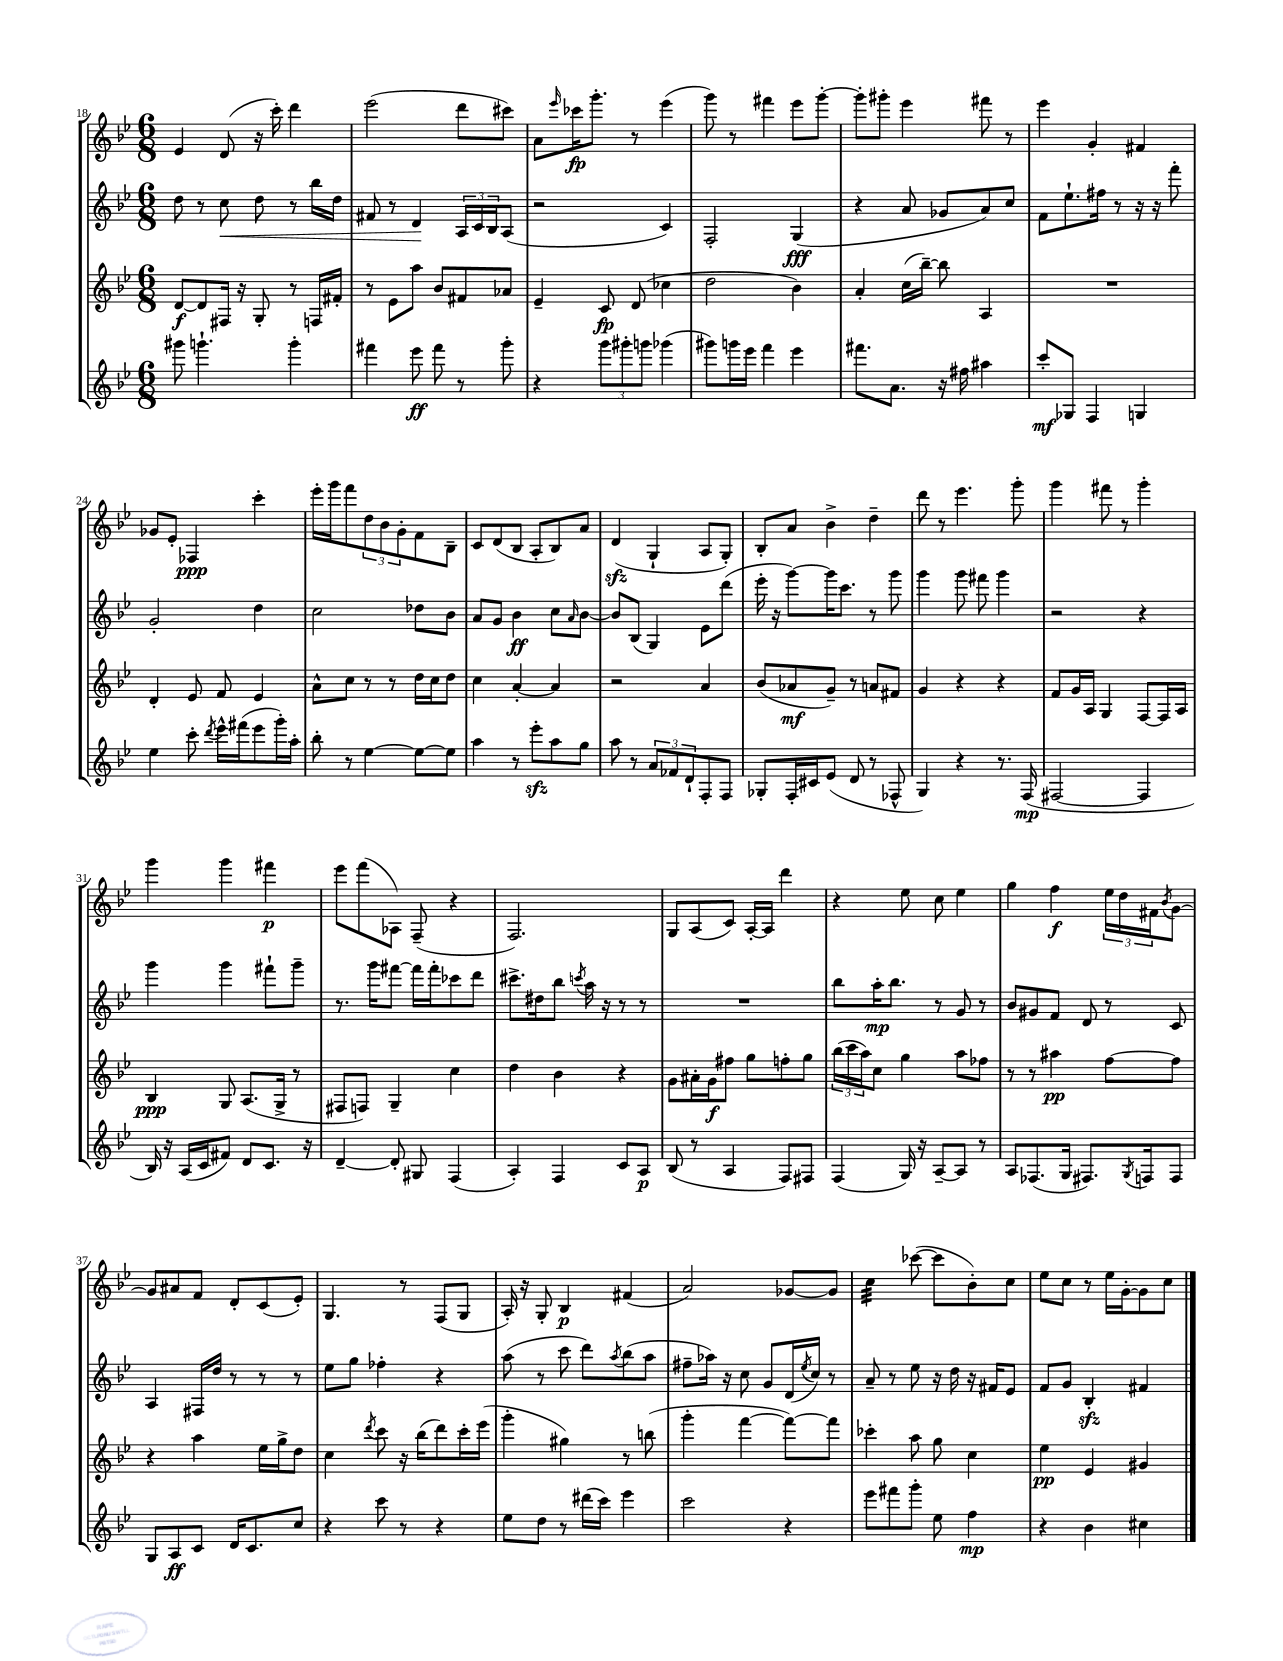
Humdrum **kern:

**kern	**dynam	**kern	**dynam	**kern	**dynam	**kern	**dynam
*part4	*part4	*part3	*part3	*part2	*part2	*part1	*part1
*staff4	*staff4	*staff3	*staff3	*staff2	*staff2	*staff1	*staff1
*clefG2	*	*clefG2	*	*clefG2	*	*clefG2	*
*k[b-e-]	*	*k[b-e-]	*	*k[b-e-]	*	*k[b-e-]	*
*M6/8	*	*M6/8	*	*M6/8	*	*M6/8	*
=18	=18	=18	=18	=18	=18	=18	=18
8ggg#X\	.	[8d/L	f	8dd\	.	4e-/	.
4.gggn`\	.	8d/]	.	8r	.	.	.
!	!	!	!	!	!LO:HP:b	!	!
.	.	16F#X/Jk	.	8cc\	<	(8d/	.
.	.	16r	.	.	.	.	.
.	.	8G'/	.	8dd\	.	16r	.
.	.	.	.	.	.	16ccc'\)	.
4ggg'\	.	8r	.	8r	.	4ddd\	.
.	.	16Fn/LL	.	16bb-\LL	.	.	.
.	.	16f#X'/JJ	.	16dd\JJ	.	.	.
=19	=19	=19	=19	=19	=19	=19	=19
4fff#X\	.	8r	.	8f#X/	.	(2eee-\	.
.	.	8e-\L	.	8r	.	.	.
8eee-\	ff	8aa\J	.	4d/	.	.	.
8fff#\	.	8b-/L	.	.	.	.	.
8r	.	8f#X/	.	24A/LL	[	8ddd\L	.
.	.	.	.	24c/	.	.	.
.	.	.	.	24B-/J	.	.	.
8ggg'\	.	8a-X/J	.	(8A/J	.	8ccc#X\J)	.
=20	=20	=20	=20	=20	=20	=20	=20
4r	.	4e-~/	.	2r	.	8a\L	.
.	.	.	.	.	.	16qqeee-/	.
.	.	.	.	.	.	16ccc-X\K	fp
.	.	.	.	.	.	8.ggg'\J	.
12ggg\L	.	8c/	fp	.	.	.	.
12ggg#X'\	.	.	.	.	.	.	.
.	.	(8d/	.	.	.	8r	.
12gggn\J	.	.	.	.	.	.	.
(4ggg-X\	.	4cc-X\	.	4c/)	.	(4eee-\	.
=21	=21	=21	=21	=21	=21	=21	=21
8ggg#X\L)	.	2dd\	.	2F'/	.	8ggg\)	.
16gggn\L	.	.	.	.	.	8r	.
16eee-\JJ	.	.	.	.	.	.	.
4fff\	.	.	.	.	.	4fff#X\	.
4eee-\	.	4b-\)	.	(4G/	fff	8eee-\L	.
.	.	.	.	.	.	[8ggg'\J	.
=22	=22	=22	=22	=22	=22	=22	=22
8.fff#X\L	.	4a'/	.	4r	.	8ggg'\L]	.
.	.	.	.	.	.	8ggg#X'\J	.
8.a\J	.	.	.	.	.	.	.
.	.	(16cc\LL	.	8a/	.	4eee-\	.
.	.	[16bb-~\JJ)	.	.	.	.	.
16r	.	8bb-\]	.	8g-X/L	.	.	.
16ff#X\	.	.	.	.	.	.	.
4aa#X\	.	4A/	.	8a/)	.	8fff#X\	.
.	.	.	.	8cc/J	.	8r	.
=23	=23	=23	=23	=23	=23	=23	=23
8ccc'/L	mf	2.r	.	8f\L	.	4eee-\	.
8G-X/J	.	.	.	8.ee-`\	.	.	.
4F/	.	.	.	.	.	4g'/	.
.	.	.	.	16ff#X\Jk	.	.	.
.	.	.	.	8r	.	.	.
4Gn/	.	.	.	16r	.	4f#X/	.
.	.	.	.	16r	.	.	.
.	.	.	.	8fff'\	.	.	.
!!LO:LB:g=z
=24	=24	=24	=24	=24	=24	=24	=24
4ee-\	.	4d'/	.	2g'/	.	8g-X/L	.
.	.	.	.	.	.	8e-'/J	.
8ccc'\	.	8e-/	.	.	.	4F-X/	ppp
8qddd/	.	.	.	.	.	.	.
16eee-^^\LL	.	8f/	.	.	.	.	.
(16fff#X\J	.	.	.	.	.	.	.
8eee-\	.	4e-/	.	4dd\	.	4ccc'\	.
16ggg'\L)	.	.	.	.	.	.	.
16aa'\JJ	.	.	.	.	.	.	.
=25	=25	=25	=25	=25	=25	=25	=25
8bb-'\	.	8a^^\L	.	2cc\	.	16eee-'\LL	.
.	.	.	.	.	.	16ggg\J	.
8r	.	8cc\J	.	.	.	8fff\	.
[4ee-\	.	8r	.	.	.	12dd\	.
.	.	.	.	.	.	12b-\	.
.	.	8r	.	.	.	.	.
.	.	.	.	.	.	12g'\	.
8ee-\L_	.	16dd\LL	.	8dd-X\L	.	8f\	.
.	.	16cc\J	.	.	.	.	.
8ee-\J]	.	8dd\J	.	8b-\J	.	8B-~\J	.
=26	=26	=26	=26	=26	=26	=26	=26
4aa\	.	4cc\	.	8a/L	.	8c/L	.
.	.	.	.	8g/J	.	(8d/	.
8r	.	[4a'/	.	4b-\	ff	8B-/J	.
8eee-zz'\L	.	.	.	.	.	8A'/L	.
8aa\	.	4a/]	.	8cc\L	.	8B-/)	.
.	.	.	.	16qqa/	.	.	.
8gg\J	.	.	.	[8b-\J	.	8a/J	.
=27	=27	=27	=27	=27	=27	=27	=27
8aa\	.	2r	.	8b-/L]	.	(4dzz/	.
8r	.	.	.	(8B-/J	.	.	.
12a/L	.	.	.	4G/)	.	4G`/	.
12f-X/	.	.	.	.	.	.	.
12d`/	.	.	.	.	.	.	.
8F'/	.	4a/	.	8e-\L	.	8A/L	.
8F/J	.	.	.	(8ddd\J	.	8G'/J)	.
=28	=28	=28	=28	=28	=28	=28	=28
8G-X'/L	.	(8b-/L	.	16eee-'\	.	8B-'/L	.
.	.	.	.	16r	.	.	.
16F'/L	.	8a-X/	mf	[8ggg\L)	.	8a/J	.
16c#X/J	.	.	.	.	.	.	.
(8e-/J	.	8g~/J)	.	16ggg\K]	.	4b-^\	.
.	.	.	.	8.ccc\J	.	.	.
8d/	.	8r	.	.	.	.	.
8r	.	8an/L	.	8r	.	4dd~\	.
8F-X^^/	.	8f#X/J	.	8ggg\	.	.	.
=29	=29	=29	=29	=29	=29	=29	=29
4G/)	.	4g/	.	4ggg\	.	8ddd\	.
.	.	.	.	.	.	8r	.
4r	.	4r	.	8ggg\	.	4.eee-\	.
.	.	.	.	8fff#X\	.	.	.
8.r	.	4r	.	4ggg\	.	.	.
.	.	.	.	.	.	8ggg'\	.
(16F/	mp	.	.	.	.	.	.
=30	=30	=30	=30	=30	=30	=30	=30
[2F#X/	.	8f/L	.	2r	.	4ggg\	.
.	.	16g/L	.	.	.	.	.
.	.	16A/JJ	.	.	.	.	.
.	.	4G/	.	.	.	8fff#X\	.
.	.	.	.	.	.	8r	.
4F#/]	.	[8F/L	.	4r	.	4ggg'\	.
.	.	16F/L]	.	.	.	.	.
.	.	16A/JJ	.	.	.	.	.
!!LO:LB:g=z
=31	=31	=31	=31	=31	=31	=31	=31
16B-/)	.	4B-/	ppp	4ggg\	.	4ggg\	.
16r	.	.	.	.	.	.	.
(16A/LL	.	.	.	.	.	.	.
16c/J	.	.	.	.	.	.	.
8f#X/J)	.	8G/	.	4ggg\	.	4ggg\	.
8d/L	.	(8.A/L	.	.	.	.	.
8.c/J	.	.	.	8fff#X`\L	.	4fff#X\	p
.	.	16G^/Jk	.	.	.	.	.
.	.	8r	.	8ggg~\J	.	.	.
16r	.	.	.	.	.	.	.
=32	=32	=32	=32	=32	=32	=32	=32
[4d~/	.	8F#X/L	.	8.r	.	8eee-\L	.
.	.	8Fn/J)	.	.	.	(8fff\	.
.	.	.	.	16ggg\KL	.	.	.
8d'/]	.	4G~/	.	[8fff#X\J	.	8A-X\J)	.
8G#X/	.	.	.	16fff#\LL]	.	(8F~/	.
.	.	.	.	16fff#'\J	.	.	.
(4F/	.	4cc\	.	8ccc-X\	.	4r	.
.	.	.	.	8ddd\J	.	.	.
=33	=33	=33	=33	=33	=33	=33	=33
4A'/)	.	4dd\	.	8.ccc#X^\L	.	2.F/)	.
.	.	.	.	16dd#X\k	.	.	.
4F/	.	4b-\	.	8bb-\J	.	.	.
.	.	.	.	8qcccn/	.	.	.
.	.	.	.	16aa\	.	.	.
.	.	.	.	16r	.	.	.
8c/L	.	4r	.	8r	.	.	.
8A/J	p	.	.	8r	.	.	.
=34	=34	=34	=34	=34	=34	=34	=34
(8B-/	.	8g\L	.	2.r	.	8G/L	.
8r	.	16a#X'\L	.	.	.	(8A/	.
.	.	16g\J	f	.	.	.	.
4A/	.	8ff#X\J	.	.	.	8c/J)	.
.	.	8gg\L	.	.	.	[16A'/LL	.
.	.	.	.	.	.	16A/JJ]	.
8F/L)	.	8ffn'\	.	.	.	4ddd\	.
8F#X/J	.	8gg\J	.	.	.	.	.
=35	=35	=35	=35	=35	=35	=35	=35
(4F/	.	(24bb-\LL	.	8bb-\L	.	4r	.
.	.	24ccc\	.	.	.	.	.
.	.	24aa\J)	.	.	.	.	.
.	.	8cc\J	.	16aa'\K	mp	.	.
.	.	.	.	8.bb-\J	.	.	.
16G/)	.	4gg\	.	.	.	8ee-\	.
16r	.	.	.	.	.	.	.
[8A~/L	.	.	.	8r	.	8cc\	.
8A/J]	.	8aa\L	.	8g/	.	4ee-\	.
8r	.	8ff-X\J	.	8r	.	.	.
=36	=36	=36	=36	=36	=36	=36	=36
8A/L	.	8r	.	8b-/L	.	4gg\	.
(8.F-X/	.	8r	.	8g#X/	.	.	.
.	.	4aa#X\	pp	8f/J	.	4ff\	f
16G/Jk	.	.	.	.	.	.	.
8.F#X/L)	.	.	.	8d/	.	.	.
.	.	[8ff\L	.	8r	.	24ee-\LL	.
.	.	.	.	.	.	24dd\	.
8qG/	.	.	.	.	.	.	.
16Fn/k	.	.	.	.	.	.	.
.	.	.	.	.	.	24f#X\J	.
.	.	.	.	.	.	8qb-/	.
8F/J	.	8ff\J]	.	8c/	.	[8g\J	.
!!LO:LB:g=z
=37	=37	=37	=37	=37	=37	=37	=37
8G/L	.	4r	.	4A/	.	8g/L]	.
8A/	ff	.	.	.	.	8a#X/	.
8c/J	.	4aa\	.	16F#X/LL	.	8f/J	.
.	.	.	.	16dd/JJ	.	.	.
16d/KL	.	.	.	8r	.	8d'/L	.
8.c/	.	.	.	.	.	.	.
.	.	16ee-\LL	.	8r	.	(8c/	.
.	.	16gg^\J	.	.	.	.	.
8cc/J	.	8dd\J	.	8r	.	8e-'/J)	.
=38	=38	=38	=38	=38	=38	=38	=38
4r	.	4cc\	.	8ee-\L	.	4.G/	.
.	.	.	.	8gg\J	.	.	.
.	.	8qddd/	.	.	.	.	.
8ccc\	.	8ccc\	.	4ff-X'\	.	.	.
8r	.	16r	.	.	.	8r	.
.	.	(16bb-\KL	.	.	.	.	.
4r	.	8ddd\)	.	4r	.	(8F/L	.
.	.	16ccc'\L	.	.	.	8G/J	.
.	.	(16eee-\JJ	.	.	.	.	.
=39	=39	=39	=39	=39	=39	=39	=39
8ee-\L	.	4ggg'\	.	(8aa\	.	16A'/)	.
.	.	.	.	.	.	16r	.
8dd\J	.	.	.	8r	.	8G'/	.
8r	.	4gg#X\)	.	8ccc\	.	4B-/	p
(16ddd#X\LL	.	.	.	8ddd\L)	.	.	.
16ccc\JJ)	.	.	.	.	.	.	.
.	.	.	.	8qaa/	.	.	.
4eee-\	.	8r	.	(8bb-\	.	(4f#X/	.
.	.	(8bbn\	.	8aa\J	.	.	.
=40	=40	=40	=40	=40	=40	=40	=40
2ccc\	.	4ggg'\	.	8ff#X~\L	.	2a/)	.
.	.	.	.	16aa-X\Jk)	.	.	.
.	.	.	.	16r	.	.	.
.	.	[4fff\	.	8cc\	.	.	.
.	.	.	.	8g/L	.	.	.
4r	.	8fff\L_)	.	(16d/L	.	[8g-X/L	.
.	.	.	.	8qee-/	.	.	.
.	.	.	.	16cc/JJ)	.	.	.
.	.	8fff\J]	.	8r	.	8g-/J]	.
=41	=41	=41	=41	=41	=41	=41	=41
*	*	*	*	*	*	*tremolo	*
8eee-\L	.	4ccc-X'\	.	8a~/	.	32cc\LLL	.
.	.	.	.	.	.	32cc\	.
.	.	.	.	.	.	32cc\	.
.	.	.	.	.	.	32cc\	.
8fff#X\	.	.	.	8r	.	32cc\	.
.	.	.	.	.	.	32cc\	.
.	.	.	.	.	.	32cc\	.
.	.	.	.	.	.	32cc\JJJ	.
*	*	*	*	*	*	*Xtremolo	*
8ggg'\J	.	8aa\	.	8ee-\	.	([8ccc-X\	.
8ee-\	.	8gg\	.	16r	.	8ccc-\L]	.
.	.	.	.	16dd\	.	.	.
4ff\	mp	4cc\	.	16r	.	8b-'\)	.
.	.	.	.	16f#X/KL	.	.	.
.	.	.	.	8e-/J	.	8cc\J	.
=42	=42	=42	=42	=42	=42	=42	=42
4r	.	4ee-\	pp	8f/L	.	8ee-\L	.
.	.	.	.	8g/J	.	8cc\J	.
4b-\	.	4e-/	.	4B-zz'/	.	8r	.
.	.	.	.	.	.	16ee-\LL	.
.	.	.	.	.	.	[16g'\J	.
4cc#X\	.	4g#X/	.	4f#X/	.	8g\]	.
.	.	.	.	.	.	8cc\J	.
==	==	==	==	==	==	==	==
*-	*-	*-	*-	*-	*-	*-	*-
